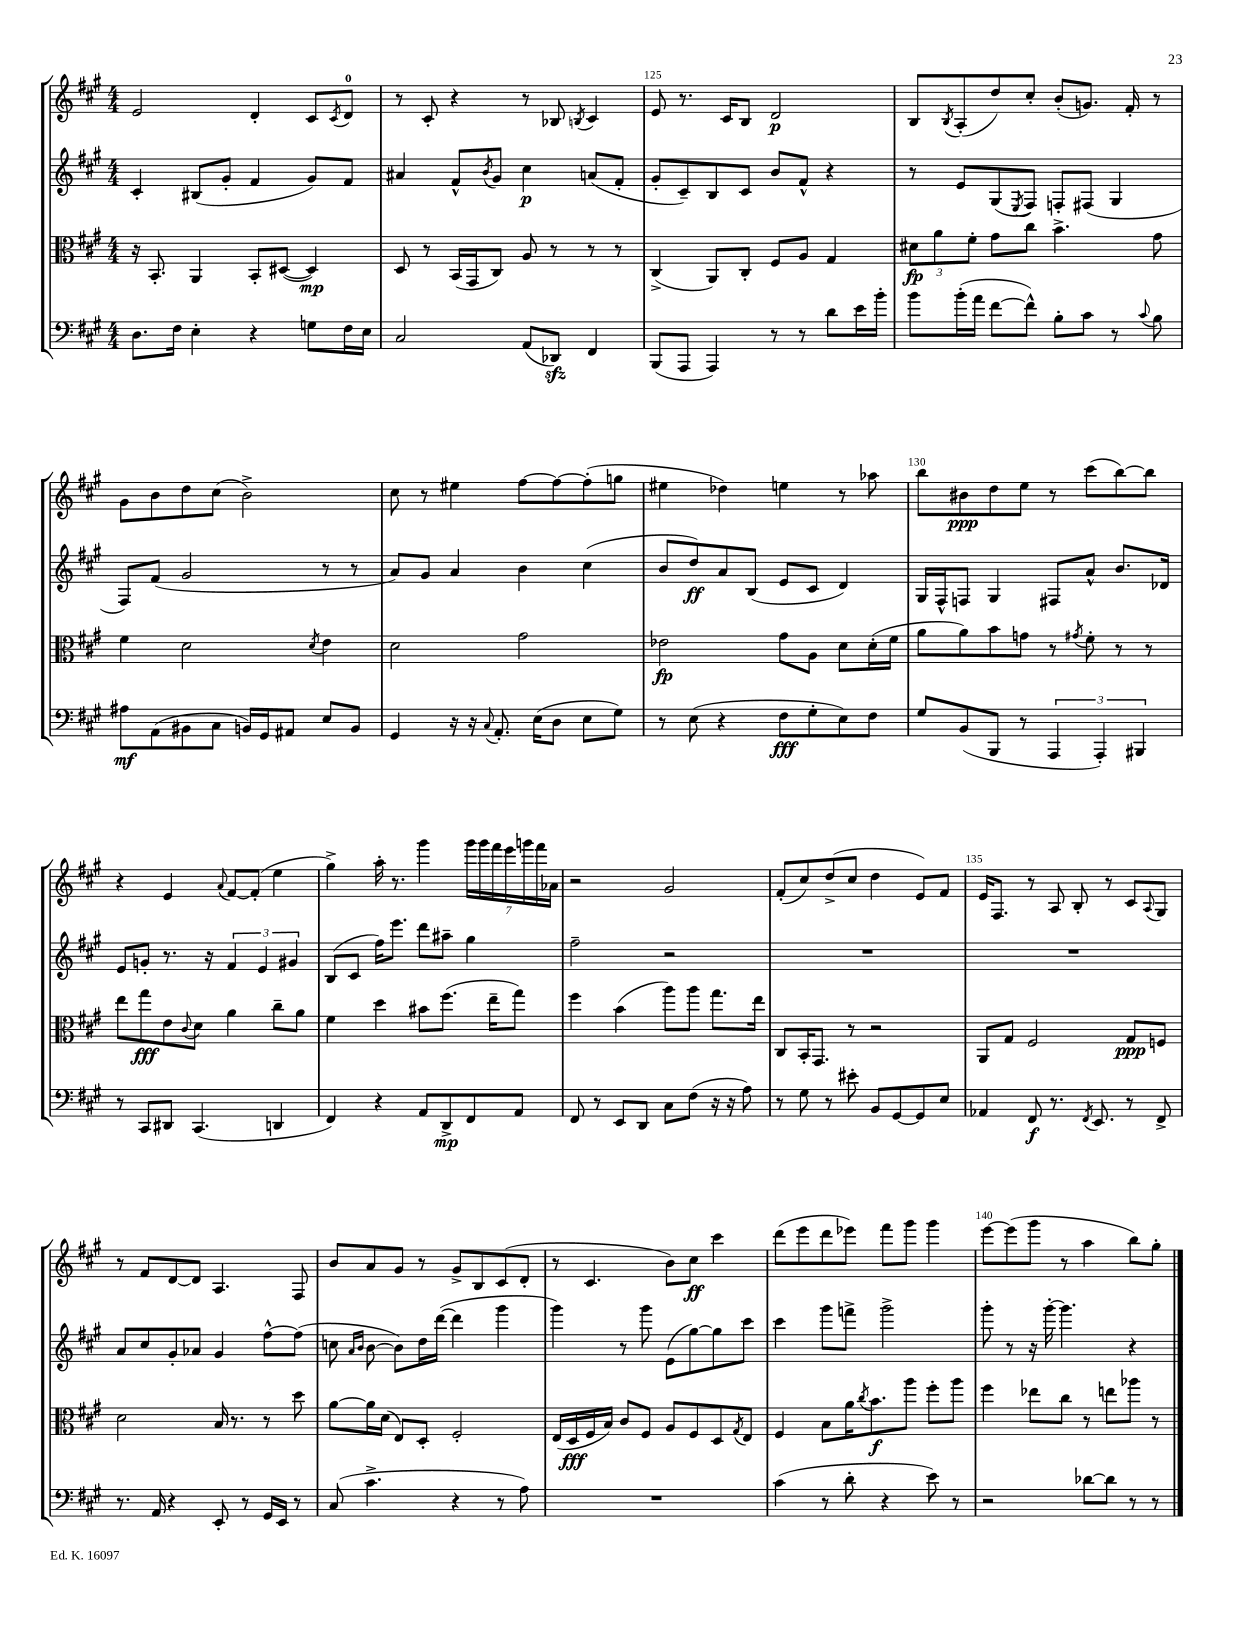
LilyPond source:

<<
\new StaffGroup <<
\new Staff = "s0" {
    \clef treble \key a \major \numericTimeSignature \time 4/4
    e'2 d'4-. cis'8 \acciaccatura { cis'8 } d'8-0 |
    r8 cis'8-. r4 r8 bes8 \acciaccatura { b8 } cis'4 |
    e'8 r8. cis'16 b8 d'2\p |
    b8 \acciaccatura { b8 } a8-.( d''8) cis''8-. b'8-.( g'8.) fis'16-. r8 |
    gis'8 b'8 d''8 cis''8( b'2->) |
    cis''8 r8 eis''4 fis''8~ fis''8~ fis''8-.( g''8 |
    eis''4 des''4) e''4 r8 aes''8 |
    b''8 bis'8\ppp d''8 e''8 r8 cis'''8( b''8~) b''8 |
    r4 e'4 \appoggiatura { a'8 } fis'8~ fis'8-.( e''4 |
    gis''4->) a''16-. r8. gis'''4 \tuplet 7/4 { gis'''16 gis'''16 fis'''16 e'''16 g'''16 fis'''16 aes'16 } |
    r2 gis'2 |
    fis'8-.( cis''8) d''8->( cis''8 d''4 e'8) fis'8 |
    e'16 fis8. r8 a8 b8-. r8 cis'8 \appoggiatura { a8 } gis8 |
    r8 fis'8 d'8~ d'8 a4. fis8 |
    b'8 a'8 gis'8 r8 gis'8-> b8 cis'8( d'8-. |
    r8 cis'4. b'8) cis''8\ff cis'''4 |
    d'''8( e'''8 d'''8 ees'''8) fis'''8 gis'''8 gis'''4 |
    e'''8~ e'''8( gis'''8 r8 a''4 b''8) gis''8-. \bar "|." |
}
\new Staff = "s1" {
    \clef treble \key a \major \numericTimeSignature \time 4/4
    cis'4-. bis8( gis'8-. fis'4 gis'8) fis'8 |
    ais'4 fis'8-^ \acciaccatura { b'8 } gis'8 cis''4\p a'8( fis'8-. |
    gis'8-. cis'8--) b8 cis'8 b'8 fis'8-^ r4 |
    r8 e'8 gis8( \acciaccatura { e8 } fis8) f8-. fis8( gis4 |
    fis8) fis'8( gis'2 r8 r8 |
    a'8) gis'8 a'4 b'4 cis''4( |
    b'8 d''8\ff) a'8 b8( e'8 cis'8 d'4) |
    gis16 fis16-^ f8 gis4 fis8 a'8-^ b'8. des'16 |
    e'8 g'8-. r8. r16 \tuplet 3/2 { fis'4 e'4 gis'4 } |
    b8( cis'8 fis''16) e'''8. d'''8 ais''8-- gis''4 |
    fis''2-- r2 |
    R1 |
    R1 |
    a'8 cis''8 gis'8-. aes'8 gis'4 fis''8~-^ fis''8( |
    c''8 \grace { a'16 b'16 } b'8~ b'8) d''16 d'''16~( d'''4 gis'''4 |
    gis'''4) r8 gis'''8 e'8( gis''8~) gis''8 cis'''8 |
    cis'''4 gis'''8 f'''8-> gis'''2-> |
    gis'''8-. r8 r16 gis'''16~-. gis'''4. r4 \bar "|." |
}
\new Staff = "s2" {
    \clef alto \key a \major \numericTimeSignature \time 4/4
    r16 b,8.-. a,4 b,8-. dis8~( dis4\mp) |
    d8 r8 b,16( gis,16 cis8) a8 r8 r8 r8 |
    cis4->( a,8) cis8-. fis8 a8 gis4 |
    \tuplet 3/2 { dis'8\fp a'8 fis'8-. } gis'8 cis''8 b'4.-> gis'8 |
    fis'4 d'2 \acciaccatura { d'8 } e'4 |
    d'2 gis'2 |
    ees'2\fp gis'8 a8 d'8 d'16-.( fis'16 |
    a'8 a'8) b'8 g'8 r8 \acciaccatura { gis'8 } fis'8-. r8 r8 |
    e''8 gis''8\fff e'8 \appoggiatura { cis'8 } d'8 a'4 cis''8-- a'8 |
    fis'4 d''4 bis'8 fis''8.( e''16-- gis''8) |
    fis''4 b'4( a''8) a''8 gis''8. e''16 |
    cis8 b,16-. gis,8. r8 r2 |
    a,8 gis8 fis2 gis8\ppp f8 |
    d'2 b16 r8. r8 d''8 |
    a'8~ a'16 d'16( e8) d8-. fis2-. |
    e16( d16\fff fis16 b16) cis'8 fis8 a8 fis8 d8 \acciaccatura { gis8 } e8 |
    fis4 b8 a'16 \acciaccatura { cis''8 } b'8.\f a''8 fis''8-. a''8 |
    fis''4 ees''8 cis''8 r8 e''8 aes''8 r8 \bar "|." |
}
\new Staff = "s3" {
    \clef bass \key a \major \numericTimeSignature \time 4/4
    d8. fis16 e4-. r4 g8 fis16 e16 |
    cis2 a,8( des,8\sfz) fis,4 |
    b,,8( a,,8 a,,4) r8 r8 d'8 e'16 b'16-. |
    b'8 b'16-.( a'16 fis'8~ fis'8-^) b8-. cis'8 r8 \appoggiatura { cis'8 } b8 |
    ais8\mf a,8( bis,8 cis8 b,16) gis,16 ais,8 e8 b,8 |
    gis,4 r16 r16 \appoggiatura { cis8 } a,8.-. e16( d8 e8 gis8) |
    r8 e8( r4 fis8\fff gis8-. e8) fis8 |
    gis8 b,8( b,,8 r8 \tuplet 3/2 { a,,4 a,,4-.) bis,,4 } |
    r8 cis,8 dis,8 cis,4.( d,4 |
    fis,4) r4 a,8 d,8->\mp fis,8 a,8 |
    fis,8 r8 e,8 d,8 cis8 fis8( r16 r16 a8) |
    r8 gis8 r8 eis'8-. b,8 gis,8~ gis,8 e8 |
    aes,4 fis,8\f r8. \acciaccatura { fis,8 } e,8. r8 fis,8-> |
    r8. a,16 r4 e,8-. r8 gis,16 e,16 r8 |
    cis8( cis'4.-> r4 r8 a8) |
    R1 |
    cis'4( r8 d'8-. r4 e'8) r8 |
    r2 des'8~ des'8 r8 r8 \bar "|." |
}
>>
>>
\layout { \context { \Score currentBarNumber = #123 \override BarNumber.break-visibility = ##(#f #t #t) barNumberVisibility = #(every-nth-bar-number-visible 5) } }
